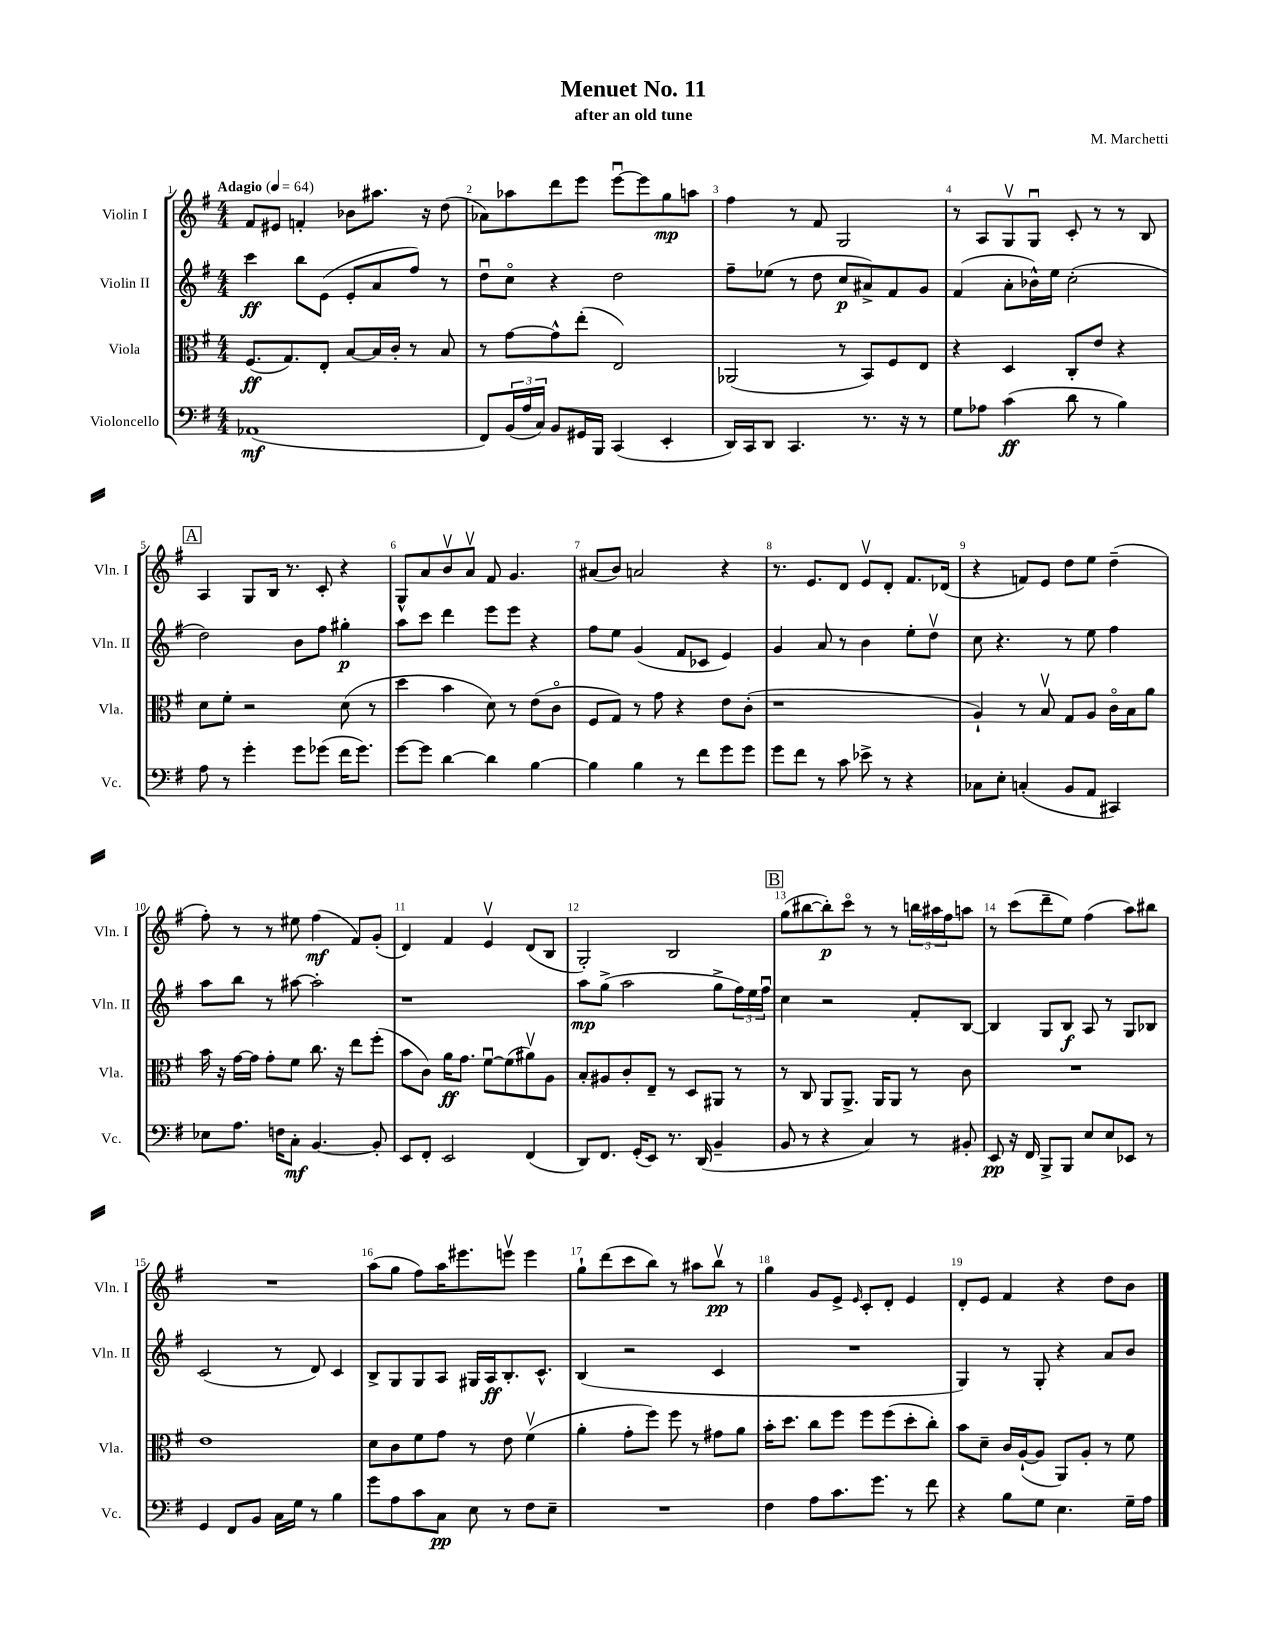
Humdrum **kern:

**kern	**kern	**kern	**kern
*staff4	*staff3	*staff2	*staff1
*clefF4	*clefC3	*clefG2	*clefG2
*k[f#]	*k[f#]	*k[f#]	*k[f#]
*M4/4	*M4/4	*M4/4	*M4/4
*MM64	*MM64	*MM64	*MM64
(1AA-	(8.F#	4ccc	8f#
.	.	.	8e#
.	8.G)	.	.
.	.	8bb	4f'
.	8E'	(8e	.
.	[8B	8e'	8b-
.	16B]	8a	8.aa#
.	16c'	.	.
.	8r	8ff#)	.
.	.	.	16r
.	8B	8r	(8dd
=	=	=	=
8FF#)	8r	8ddu	8a-)
(24BB	[8g	8cco	8aa-
24A	.	.	.
24C)	.	.	.
8BB	8g^^]	4r	8ddd
16GG#	(8ee'	.	8eee
16BBB	.	.	.
(4CC	2E)	2dd	[8eeeu
.	.	.	8eee]
4EE'	.	.	8gg
.	.	.	8aa
=	=	=	=
16DD)	(2AA-	8ff#~	4ff#
16CC	.	.	.
8DD	.	(8ee-	.
4.CC	.	8r	8r
.	.	8dd	8f#
.	8r	8cc	2G
8.r	8BB)	8a#^)	.
.	8F#	8f#	.
16r	.	.	.
8r	8E	8g	.
=	=	=	=
8G	4r	(4f#	8r
8A-	.	.	8A
(4c	4D	8a'	8Gv
.	.	16b-^^)	8Gu
.	.	16ee	.
8d	8C'	(2cc'	8c'
8r	8e	.	8r
4B)	4r	.	8r
.	.	.	8B
=	=	=	=
8A	8d	2dd)	4A
8r	8f#'	.	.
4g'	2r	.	8G
.	.	.	16B
.	.	.	8.r
8g	.	8b	.
(8g-	.	8ff#	8c'
16f#	(8d	4gg#'	4r
8.g-)	.	.	.
.	8r	.	.
=	=	=	=
[8g	4dd	8aa	8G^^
8g]	.	8ccc	8a
[4d	4b	4ddd	8bv
.	.	.	8av
4d]	8d)	8eee	8f#
.	8r	8eee	4.g
[4B	(8e	4r	.
.	8co	.	.
=	=	=	=
4B]	8F#	8ff#	(8a#
.	8G)	8ee	8b)
4B	8r	(4g	2a
.	8g	.	.
8r	4r	8f#	.
8f#	.	8c-	.
8g	8e	4e)	4r
8g	(8c'	.	.
=	=	=	=
8g	1r	4g	8.r
8f#	.	.	.
.	.	.	8.e
8r	.	8a	.
8c	.	8r	8d
8e-^	.	4b	8ev
8r	.	.	8d'
4r	.	8ee'	8.f#
.	.	8ddv	.
.	.	.	(16d-
=	=	=	=
8C-	4A`)	8cc	4r
8E'	.	4.r	.
(4C'	8r	.	8f)
.	8Bv	.	8e
8BB	8G	8r	8dd
8AA	8A	8ee	8ee
4CC#)	16co	4ff#	(4dd~
.	16B	.	.
.	8a	.	.
=	=	=	=
8E-	16b	8aa	8ff#')
.	16r	.	.
8.A	[16g	8bb	8r
.	16g]	.	.
.	8g'	8r	8r
16F	.	.	.
8C'	8f#	[8aa#	8ee#
[4.BB	8.cc	2aa#']	(4ff#
.	16r	.	.
.	8ee	.	8f#)
8BB']	(8ff#'	.	(8g'
=	=	=	=
8EE	8b	1r	4d)
8FF#'	8c)	.	.
2EE	16a	.	4f#
.	8.g	.	.
.	[8f#u	.	4ev
.	(8f#]	.	.
(4FF#	8a#v)	.	(8d
.	8A	.	8B
=	=	=	=
8DD)	8B'	8aa	2G')
8.FF#	8A#	(8gg^	.
.	8c'	2aa	.
(16GG'	.	.	.
8EE)	8E~	.	.
8.r	8r	.	2B
.	8D	.	.
(16DD	.	.	.
4BB~	8AA#	8gg^	.
.	8r	24ff#)	.
.	.	24ee	.
.	.	24ff#u	.
=	=	=	=
8BB	8r	4cc	(8gg
8r	8C	.	[8bb#
4r	8AA	2r	8bb#'])
.	8.AA^	.	8ccco
4C)	.	.	8r
.	16AA	.	.
.	8AA	.	8r
8r	8r	8f#'	24bb
.	.	.	24aa#
.	.	.	24ff#
8BB#'	8c	[8B	8aa
=	=	=	=
8EE	1r	4B]	8r
16r	.	.	(8ccc
16FF#	.	.	.
8BBB^	.	8G	8ddd~
8BBB	.	8B	8ee)
8E	.	8A	(4ff#
8E	.	8r	.
8EE-	.	8G	8aa)
8r	.	8B-	8bb#
=	=	=	=
4GG	1e	(2c	1r
8FF#	.	.	.
8BB	.	.	.
16C	.	8r	.
16G	.	.	.
8r	.	8d)	.
4B	.	4c	.
=	=	=	=
8g	8d	8B^	(8aa
8A	8c	8G	8gg
8c	8f#	8G	8ff#)
8C	8g	8A	16aa
.	.	.	8.eee#
8E	8r	16G#	.
.	.	16A	.
8r	8e	8.B'	8eeev
8F#	(4f#v	.	4eee
.	.	8.c^^	.
8E~	.	.	.
=	=	=	=
1r	4a'	(4B	8gg`
.	.	.	(8ddd
.	8g'	2r	8ccc
.	8ff#)	.	8bb)
.	8ff#	.	8r
.	8r	.	8aa#
.	8g#	4c	8bbv
.	8a	.	8r
=	=	=	=
4F#	16b'	1r	4gg
.	8.dd	.	.
8A	8cc	.	8g
8.c	8ff#	.	8e^
.	.	.	16qqe
.	8ff#	.	8c'
8.g	.	.	.
.	(8ff#	.	8d'
8r	8dd'	.	4e
8f#	8cc')	.	.
=	=	=	=
4r	8b	4G)	8d'
.	8d~	.	8e
8B	16c	8r	4f#
.	([16A`	.	.
8G	8A]	8G'	.
4.E	8AA)	4r	4r
.	8A'	.	.
.	8r	8a	8dd
16G~	8f#	8b	8b
16A	.	.	.
==	==	==	==
*-	*-	*-	*-
